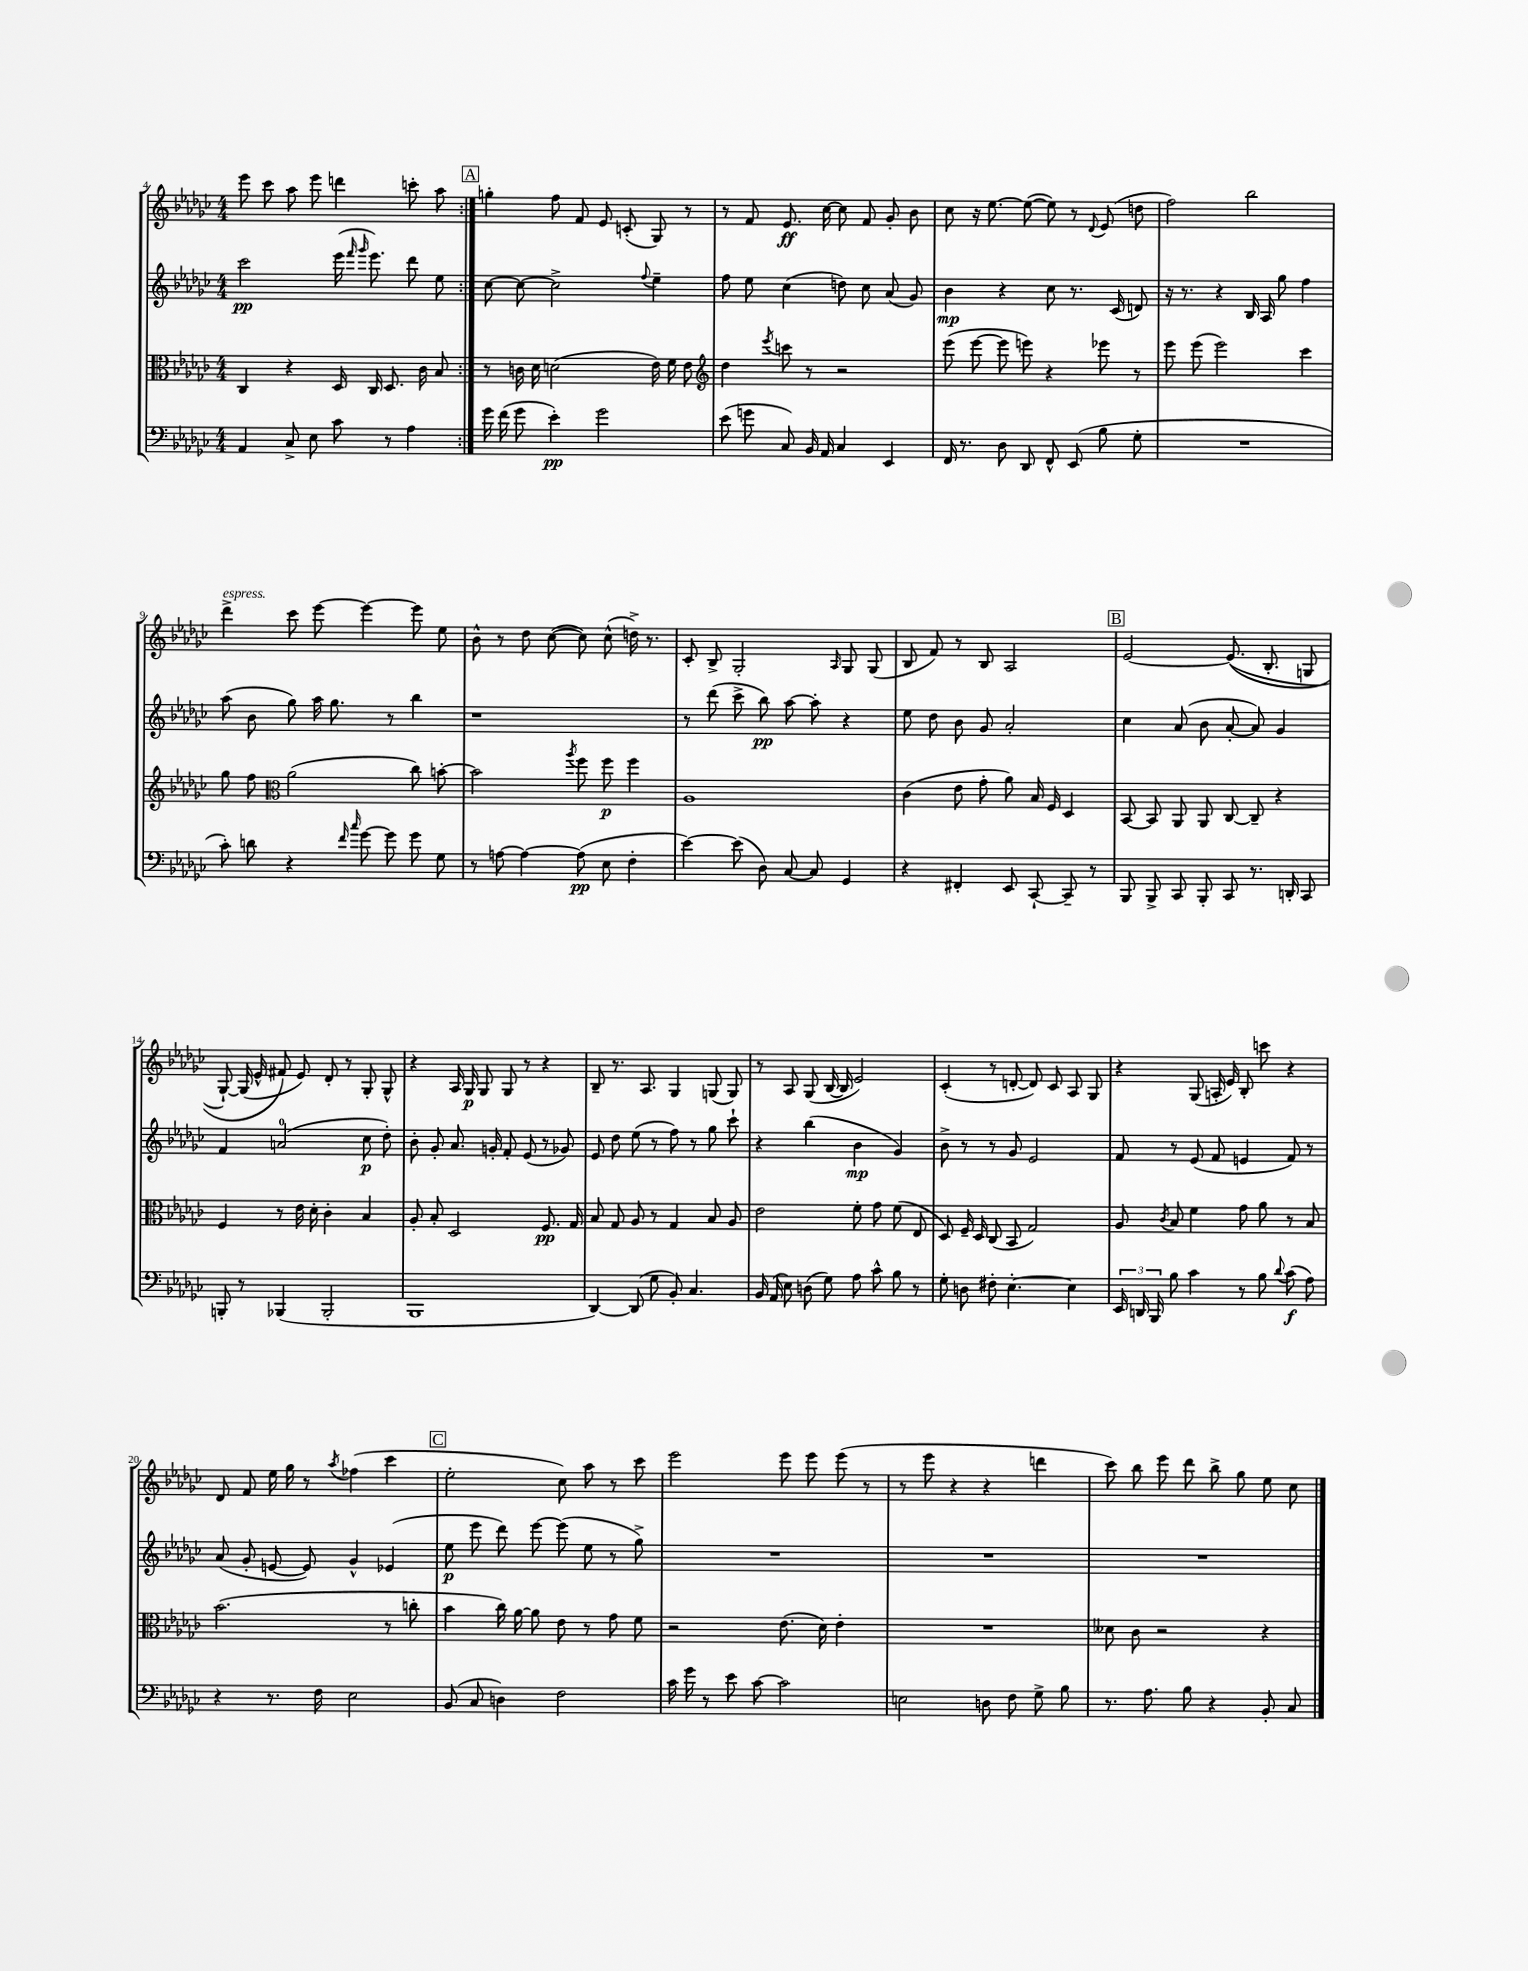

**kern	**kern	**kern	**kern
*staff4	*staff3	*staff2	*staff1
*clefF4	*clefC3	*clefG2	*clefG2
*k[b-e-a-d-g-c-]	*k[b-e-a-d-g-c-]	*k[b-e-a-d-g-c-]	*k[b-e-a-d-g-c-]
*M4/4	*M4/4	*M4/4	*M4/4
4AA-	4C-	2ccc-	8eee-
.	.	.	8ccc-
8C-^	4r	.	8aa-
8E-	.	.	8eee-
8c-	16D-	(16eee-	4ddd
.	.	16qqfff	.
.	.	16qqggg-	.
.	16C-	8.eee-)	.
8r	8.D-	.	.
4A-	.	8ddd-	8ccc'
.	16c-	.	.
.	8B-	8ee-	8aa-
=:|!	=:|!	=:|!	=:|!
16g-	8r	[8cc-	4gg'
(16f	.	.	.
8g-	16c	8cc-_	.
.	16d-	.	.
4e-')	(2d	2cc-^]	8ff
.	.	.	8f
2g-	.	.	8e-
.	.	.	(8c'
.	.	8qqff	.
.	16e-)	4ee-~	8G-)
.	16f	.	.
.	8e-	.	8r
=	=	=	=
*	*clefG2	*	*
(8e-	4dd-	8ff	8r
8g	.	8ee-	8f
.	8qeee-	.	.
8C-)	8ccc	(4cc-	8.e-
16BB-	8r	.	.
16AA-	.	.	[16cc-
4C-	2r	8dd)	8cc-]
.	.	8cc-	8f
4EE-	.	(8a-	8g-'
.	.	8g-)	8b-
=	=	=	=
16FF	(8eee-	4b-	8cc-
8.r	.	.	.
.	[8eee-	.	16r
.	.	.	[8.ee-
8D-	8eee-]	4r	.
8DD-	8eee)	.	(8ee-_
8FF^^	4r	8cc-	8ee-])
(8EE-	.	8.r	8r
.	.	.	8qqd-
8B-	8eee-	.	(8e-
.	.	(16c-	.
8G-'	8r	8d)	8dd
=	=	=	=
1r	8eee-	16r	2ff)
.	.	8.r	.
.	(8eee-	.	.
.	2eee-)	4r	.
.	.	16B-	2bb-
.	.	16A-	.
.	.	8gg-	.
.	4ccc-	4ff	.
=	=	=	=
8c-')	8gg-	(8aa-	4ddd-^
8d	8ff	8b-	.
*	*clefC3	*	*
4r	(2a-	8gg-)	8ccc-
.	.	16aa-	[8eee-
.	.	8.gg-	.
16qqf	.	.	.
16qqcc-	.	.	.
[8g-	.	.	4eee-_
8g-]	.	8r	.
8g-	8cc-)	4bb-	8eee-]
8G-	[8b'	.	8ee-
=	=	=	=
8r	2b]	1r	8b-^^
[8A	.	.	8r
4A_	.	.	8dd-
.	.	.	([8cc-
.	8qaa-	.	.
(8A]	8ff	.	8cc-])
8E-	8ff	.	(8cc-^^
4F'	4ff	.	16dd^)
.	.	.	8.r
=	=	=	=
[4e-)	1A-	8r	8c-'
.	.	(8ddd-	8B-^
(8e-]	.	8ccc-^	2G-'
8D-)	.	8bb-)	.
[8C-	.	[8aa-	.
8C-]	.	8aa-']	.
.	.	.	16qqA-
4GG-	.	4r	8G-
.	.	.	(8G-
=	=	=	=
4r	(4c-	8ee-	8B-
.	.	8dd-	8f)
4FF#'	8e-	8b-	8r
.	8g-'	8g-	8B-
8EE-	8a-)	2a-'	2A-
[8CC-`	16B-	.	.
.	16F	.	.
8CC-~]	4D-	.	.
8r	.	.	.
=	=	=	=
8BBB-	[8BB-	4cc-	[2e-
8BBB-^	8BB-]	.	.
8CC-	8AA-	(8a-	.
8BBB-'	8AA-	8b-	.
8CC-	[8C-	[8a-'	&((8.e-]
8.r	8C-~]	8a-])	.
.	.	.	8.B-'
.	4r	4g-	.
16DD'	.	.	.
8CC-	.	.	8G
=	=	=	=
8BBB'	4F	4f	[8G-`)
8r	.	.	(16G-]
.	.	.	16e-^^
(4BBB-	8r	(2a	8f#&)
.	16e-	.	8e-)
.	16d-'	.	.
2BBB-'	4c-'	.	8d-'
.	.	.	8r
.	4B-	8cc-	8G-'
.	.	8dd-')	8G-^^
=	=	=	=
1BBB-	8A-'	8b-'	4r
.	8B-'	8g-'	.
.	2D-	8.a-	16A-
.	.	.	16G-
.	.	.	8G-
.	.	16g'	.
.	.	8f'	8G-
.	.	(8e-	8r
.	8.F	8r	4r
.	.	8g-)	.
.	16G-	.	.
=	=	=	=
[4DD-)	8B-	8e-	8B-~
.	8G-	8dd-	8.r
(8DD-]	8A-	(8ee-	.
.	.	.	8.A-
8G-	8r	8r	.
8BB-')	4G-	8ff)	4G-
4.C-	.	8r	.
.	8B-	8gg-	(8G
.	8A-	8ccc-`	8G)
=	=	=	=
16BB-	2e-	4r	8r
(16AA-	.	.	.
8E-)	.	.	8A-
(8D	.	(4bb-	(8G-
8G-)	.	.	[16B-
.	.	.	16B-]
8A-	8f'	4b-	2e-)
8c-^^	8g-	.	.
8B-	(8f	4g-)	.
8r	8E-	.	.
=	=	=	=
8G-'	8D-)	8b-^	(4c-'
8D	16F~	8r	.
.	16D-	.	.
8F#'	(8C-	8r	8r
[4.E-'	8BB-	8g-	[8d'
.	2G-)	2e-	8d])
.	.	.	8c-
4E-]	.	.	8A-
.	.	.	8G-
=	=	=	=
24EE-	8A-	8f	4r
24DD	.	.	.
24BBB-	.	.	.
.	8qc-	.	.
8B-	8B-	8r	.
4c-	4f	(8e-	(8G-
.	.	8f	16A'
.	.	.	16e-)
8r	8g-	4e	8B-'
8B-	8a-	.	8ccc
8qqd-	.	.	.
(8c-	8r	8f)	4r
8A-)	8B-	8r	.
=	=	=	=
4r	(2.b-	(8a-	8d-
.	.	8g-'	8f
8.r	.	[8e	16ee-
.	.	.	16gg-
.	.	8e])	8r
16F	.	.	.
.	.	.	8qaa-
2E-	.	4g-^^	(4ff-
.	8r	(4e-	4ccc-
.	8cc'	.	.
=	=	=	=
(8BB-	4b-	8ee-	2ee-'
8C-	.	8eee-	.
4D)	16cc-)	8ddd-)	.
.	[16a-	.	.
.	8a-]	[8eee-	.
2F	8e-	(8eee-]	8cc-)
.	8r	8ee-	8aa-
.	8g-	8r	8r
.	8f	8gg-^)	8ccc-
=	=	=	=
16c-	2r	1r	2eee-
16g-	.	.	.
8r	.	.	.
8e-	.	.	.
[8c-	.	.	.
2c-]	(8.e-	.	8eee-
.	.	.	8eee-
.	16d-)	.	.
.	4e-'	.	(8eee-
.	.	.	8r
=	=	=	=
2E	1r	1r	8r
.	.	.	8eee-
.	.	.	4r
8D	.	.	4r
8F	.	.	.
8G-^	.	.	4ddd
8B-	.	.	.
=	=	=	=
8.r	8d--	1r	8ccc-)
.	8c-	.	8bb-
8.A-	.	.	.
.	2r	.	8eee-
8B-	.	.	8ddd-
4r	.	.	8bb-^
.	.	.	8gg-
8BB-'	4r	.	8ee-
8C-	.	.	8cc-
==	==	==	==
*-	*-	*-	*-
